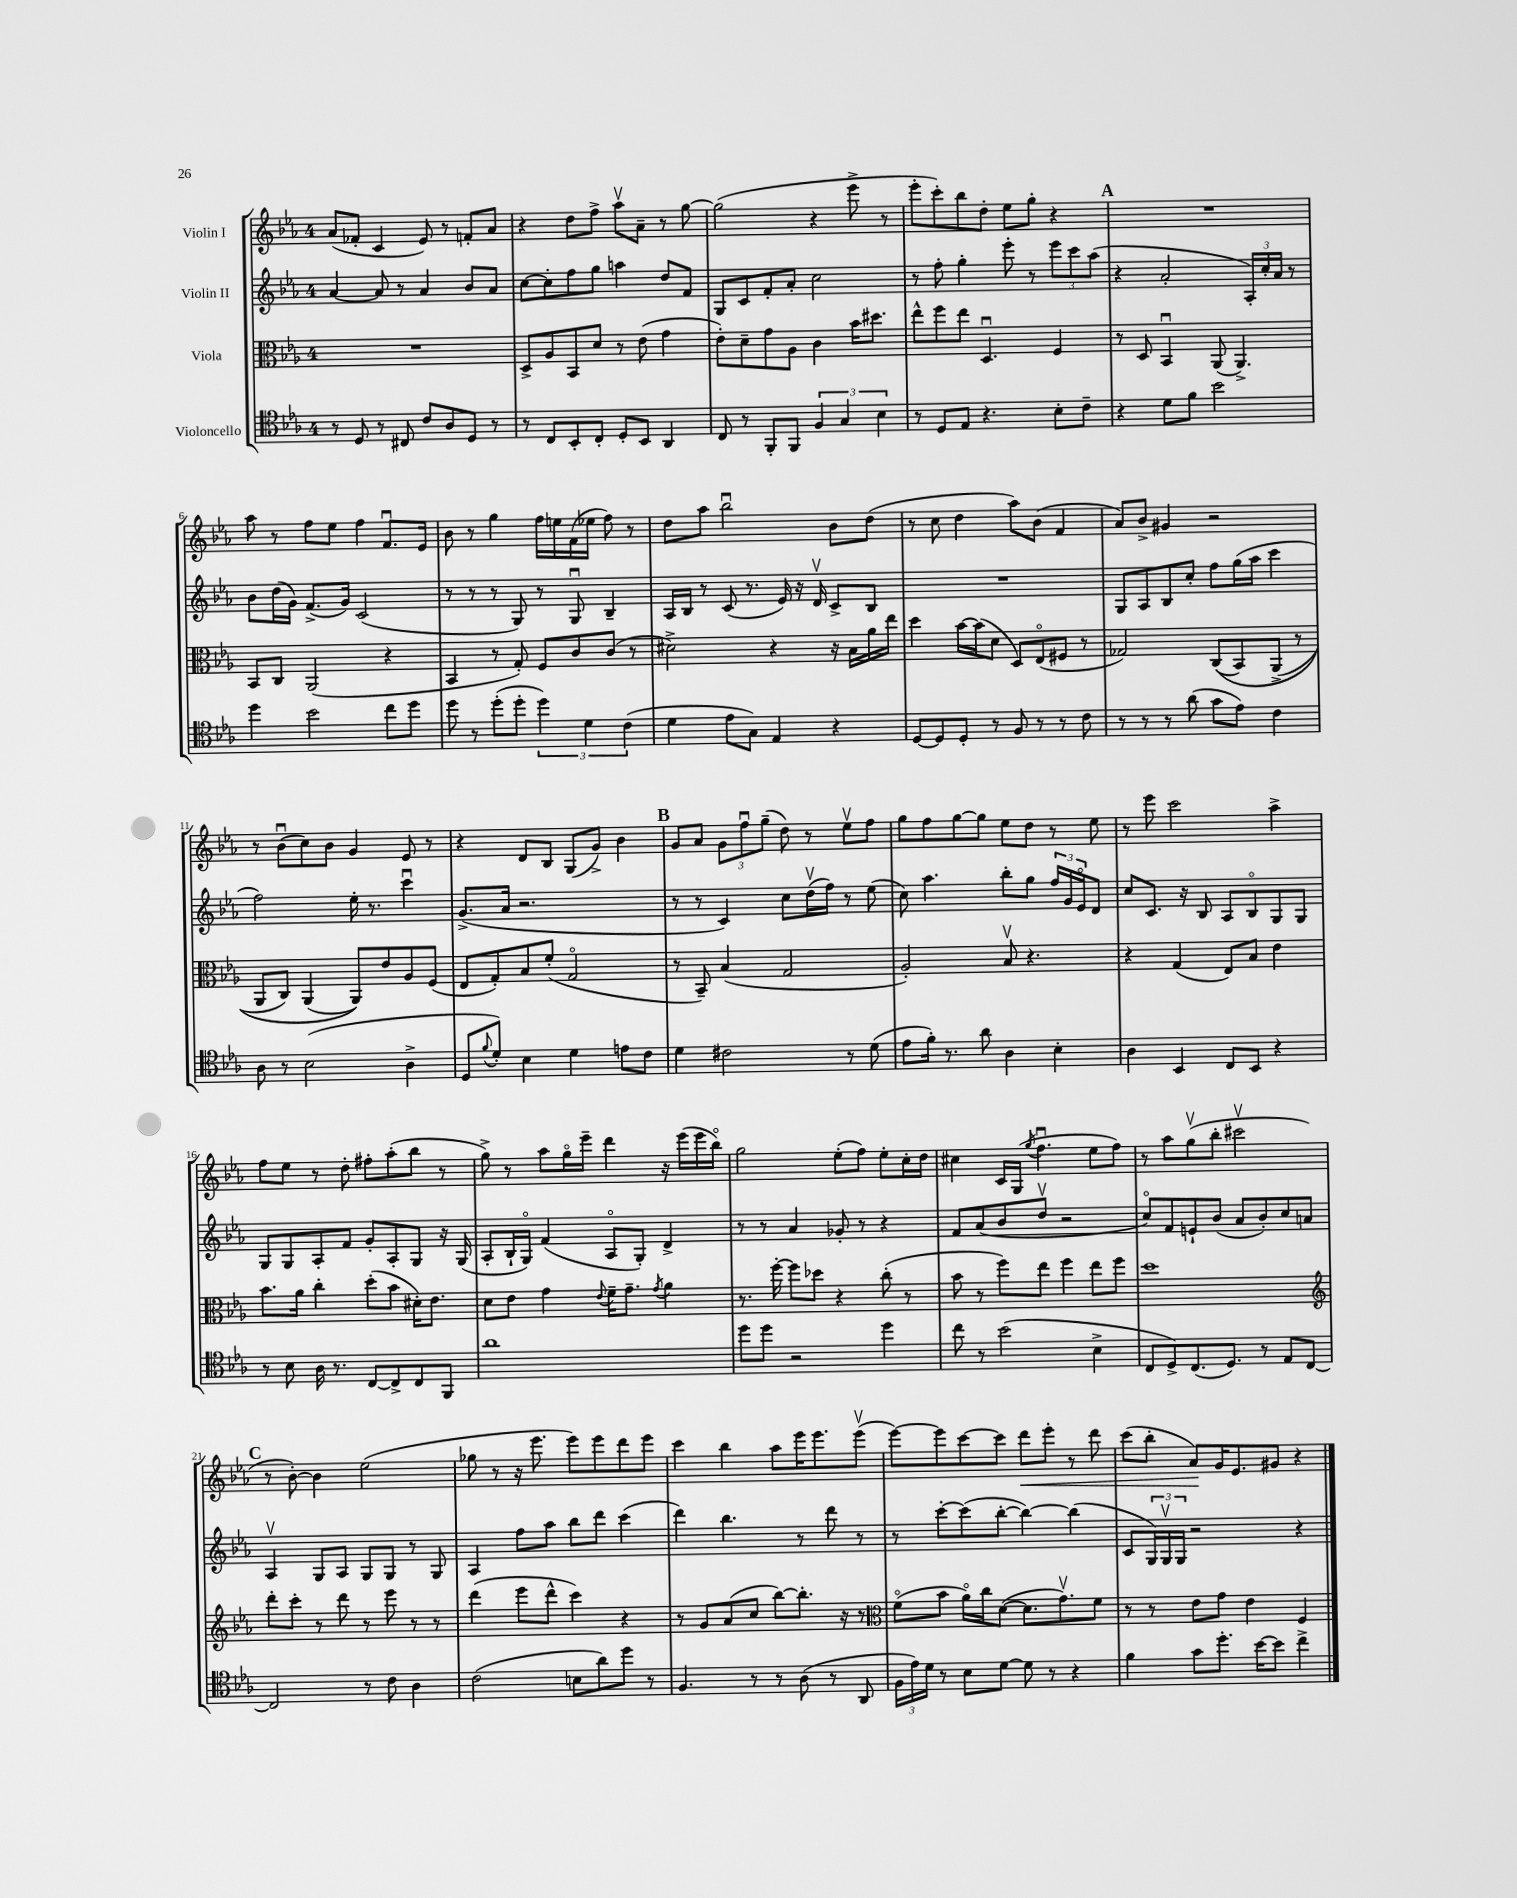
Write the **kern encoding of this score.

**kern	**kern	**kern	**kern
*staff4	*staff3	*staff2	*staff1
*clefC4	*clefC3	*clefG2	*clefG2
*k[b-e-a-]	*k[b-e-a-]	*k[b-e-a-]	*k[b-e-a-]
*M4/4	*M4/4	*M4/4	*M4/4
8r	1r	[4a-/	(8a-/L
8D/	.	.	8f-'/J
8r	.	8a-/]	4c/
8C#/	.	8r	.
8c/L	.	4a-/	8e-/)
8A-/	.	.	8r
8D/J	.	8b-/L	8f'/L
8r	.	8a-/J	8a-/J
=	=	=	=
8r	8D^/L	[8cc\L	4r
8C/L	8A-/	8cc'\]	.
8BB-'/	8BB-/	8ff\	8dd\L
8C'/J	8d/J	8gg\J	8ff^\J
8D'/L	8r	4aa\	8aa-v\L
8BB-/J	(8e-\	.	8a-~\J
4AA-/	4g\	8dd/L	8r
.	.	8f/J	[8gg\
=	=	=	=
8C/	8e-'\L)	8G/L	(2gg\]
8r	8d~\	8c/	.
8FF'/L	8g\	8f'/	.
8FF/J	8A-\J	8a-'/J	.
6F/	4c\	2cc\	4r
6G/	.	.	.
.	16b-\LK	.	8eee-^\
.	8.dd#\J	.	.
6B-\	.	.	.
.	.	.	8r
=	=	=	=
8r	8ee-^^\L	8r	8eee-'\L
8D/L	8ff\	8ff'\	8ccc'\)
8E-/J	8ee-\J	4gg'\	8bb-\
4.r	4.Du/	.	8dd'\J
.	.	8eee-'\	8ee-\L
.	.	8r	8gg'\J
8B-'\L	4F/	12eee-\L	4r
.	.	12ccc\	.
8c~\J	.	.	.
.	.	(12aa-\J	.
=	=	=	=
4r	8r	4r	1r
.	8D/	.	.
8d\L	4BB-u/	2a-'/	.
8f\J	.	.	.
2b-\	(8AA-/	.	.
.	4.AA-^/)	.	.
.	.	24A-'/LL)	.
.	.	24cc'/	.
.	.	24a-/JJ	.
.	.	8r	.
=	=	=	=
4dd\	8BB-/L	8b-\L	8aa-\
.	8C/J	(16dd\L	8r
.	.	16g\JJ)	.
2b-\	(2AA-/	(8.f^/L	8ff\L
.	.	.	8ee-\J
.	.	16g/Jk)	.
.	.	(2c/	4ff\
8cc\L	4r	.	8.fu/L
8dd\J	.	.	.
.	.	.	16e-/Jk
=	=	=	=
8dd\	4BB-/	8r	8b-\
8r	.	8r	8r
(8dd'\L	8r	8r	4gg\
8dd'\J	8G'/)	8G/)	.
6dd\)	8F/L	8r	16ff\LL
.	.	.	16ee\
.	8c/	8Gu/	(16f\
6d\	.	.	.
.	.	.	16ee-\JJ
.	(8c/J	4B-~/	8ff\)
(6c\	.	.	.
.	8r	.	8r
=	=	=	=
4d\	2d#^\)	16A-/LL	8dd\L
.	.	16B-/JJ	.
.	.	8r	8aa-\J
8e-\L	.	(8c/	2bb-u\
8G\J)	.	8.r	.
4E-/	4r	.	.
.	.	16e-/)	.
.	.	16r	.
.	.	16dv/	.
4r	16r	8c^/L	8b-\L
.	16B-\LL	.	.
.	16a-\	8B-/J	(8dd\J
.	16ee-\JJ	.	.
=	=	=	=
[8D/L	4dd\	1r	8r
8D/]	.	.	8cc\
8D'/J	[16b-\LL	.	4dd\
.	(16b-\]J	.	.
8r	8d\J	.	.
8F/	8D/L)	.	8aa-\L)
8r	(8E-o/	.	(8b-\J
8r	8F#/J	.	4f/
8c\	8r	.	.
=	=	=	=
8r	2G-/)	8G/L	8a-/L)
8r	.	8A-/	8b-^/J
8r	.	8B-/	4g#/
(8a-\	.	8cc'/J	.
8g\L	&((8C/L	8ff\L	2r
8e-\J)	8BB-/)	(16gg\L	.
.	.	16aa-\JJ	.
4c\	(8AA-^/J	4ccc\	.
.	8r	.	.
=	=	=	=
8A-\	8AA-/L	2ff\)	8r
8r	8C/J)	.	(8b-u\L
(2B-\	(4AA-/	.	8cc\)
.	.	.	8b-\J
.	8AA-/L)&)	16ee-'\	4g/
.	.	8.r	.
.	8e-/	.	.
4A-^\	8A-/	4cccu\	8e-/
.	(8F/J	.	8r
=	=	=	=
8D/L	8E-/L	(8.g^/L	4r
8qqf/	.	.	.
8d'/J)	8G'/)	.	.
.	.	16a-/Jk	.
4B-\	8B-/	2.r	8d/L
.	(8f'/J	.	8B-/J
4d\	2Go/	.	(8G/L
.	.	.	8g^/J)
8e\L	.	.	4b-\
8c\J	.	.	.
=	=	=	=
4d\	8r	8r	8g/L
.	8BB-~/)	8r	8a-/J
2c#\	(4B-/	4c/)	12g\L
.	.	.	12ffu\
.	.	.	(12gg~\J
.	2G/	8cc\L	8dd\)
.	.	(16ddv\L	8r
.	.	16ff\JJ)	.
8r	.	8r	8ee-v\L
(8d\	.	(8ee-\	8ff\J
=	=	=	=
8e-\L	2A-'/)	8cc\)	8gg\L
16f'\Jk)	.	4.aa-\	8ff\
8.r	.	.	.
.	.	.	[8gg\
8a-\	.	.	8gg\]J
4A-\	8B-v/	8bb-'\L	8ee-\L
.	4.r	8gg\J	8dd\J
4B-'\	.	24ff/LL	8r
.	.	24g/	.
.	.	24e-o/J	.
.	.	8d/J	8ee-\
=	=	=	=
4A-\	4r	8cc/L	8r
.	.	8.c/J	8eee-\
4BB-/	(4G/	.	2ccc\
.	.	16r	.
.	.	8B-/	.
8C/L	8E-/L)	8A-/L	.
8BB-/J	8B-/J	8B-o/	.
4r	4e-\	8G/	4aa-^\
.	.	8G/J	.
=	=	=	=
8r	8.b-\L	8G/L	8ff\L
8B-\	.	8G/	8ee-\J
.	16a-\Jk	.	.
16A-\	4cc'\	8A-'/	8r
8.r	.	.	.
.	.	8f/J	8dd'\
[8C/L	(8dd'\L	8g'/L	8ff#'\L
8C^/]	8b-\J	8A-'/	(8aa-'\
8C/	16d#'\LK)	8G/J	8bb-\J
.	8.e-\J	.	.
8FF/J	.	16r	8r
.	.	(16G/	.
=	=	=	=
1a-	8d\L	8A-'/L	8gg^\)
.	8e-\J	16B-`/L	8r
.	.	16Go/JJ)	.
.	4g\	(4f/	8aa-\L
.	.	.	16ggo\L
.	.	.	16eee-~\JJ
.	8qqe-/	.	.
.	16f~\LK	8A-o/L	4ddd\
.	8.g~\J	.	.
.	.	8G'/J)	.
.	8qg/	.	.
.	4a-\	4d^/	16r
.	.	.	(16eee-\LL
.	.	.	16eee-\
.	.	.	16bb-o\JJ)
=	=	=	=
8dd\L	8.r	8r	2gg\
8dd\J	.	8r	.
.	[16ff'\	.	.
2r	8ff\]L	4a-/	.
.	8dd-\J	.	.
.	4r	8g-'/	(8ee-'\L
.	.	8r	8ff\J)
4dd\	(8cc'\	4r	8ee-'\L
.	8r	.	16cc'\L
.	.	.	16dd\JJ
=	=	=	=
8cc\	8b-\	8f/L	4cc#\
8r	8r	(8a-/	.
(2b-\	8ff\L)	8b-/	16c/LL
.	.	.	(16G/JJ
.	.	.	8qgg/
.	8ee-\J	8ddv/J	4.ffu\
.	4ff\	2r	.
4B-^\	8ee-\L	.	8ee-\L
.	8ff\J	.	8ff\J)
=	=	=	=
8C/L	1dd	8cco/L)	8r
8D^/)	.	8f/	8aa-\L
(8.C/	.	8e`/	(8ggv\
.	.	(8b-/J	8bb-'\J
8.D/J)	.	.	.
.	.	8a-/L	2ccc#v\
8r	.	8b-'/)	.
8E-/L	.	8cc/	.
[8C/J	.	8a/J	.
=	=	=	=
*	*clefG2	*	*
2C/]	8ddd'\L	4A-v/	8r
.	8ccc'\J	.	[8b-'\)
.	8r	8G/L	4b-\]
.	8ddd\	8A-/J	.
8r	8r	8G/L	(2ee-\
8c\	8eee-\	8G/J	.
4A-\	8r	8r	.
.	8r	8G/	.
=	=	=	=
(2c\	(4ddd\	4A-/	8gg-\
.	.	.	8r
.	8eee-\L	8ff\L	16r
.	.	.	8.eee-\
.	8ddd^^\J	8aa-\J	.
8B\L	4ccc\)	8bb-\L	8eee-\L)
8a-\)	.	8ddd\J	8eee-\
8dd\J	4r	(4ccc\	8ddd\
8r	.	.	8eee-\J
=	=	=	=
4.F/	8r	4ddd\)	4ccc\
.	8g/L	.	.
.	(8a-/	4.bb-\	4bb-\
8r	8cc/J	.	.
8r	[8bb-\L)	.	8aa-\L
(8A-\	8.bb-'\]J	8r	16eee-\K
.	.	.	8.eee-\
8r	.	8ddd\	.
.	16r	.	.
8AA-/	8r	8r	(8eee-v\J
=	=	=	=
*	*clefC3	*	*
24F\LL	(8fo\L	8r	[8eee-\L)
24e-\)	.	.	.
24d\JJ	.	.	.
8r	8b-\J	[8ccc'\L	8eee-\]
8B-\L	16a-o\LL)	(8ccc\]	[8ccc\
.	16cc\J	.	.
[8d\J	([8d\J	[8bb-'\J	8ccc\]J
8d\]	8.d\]L	4bb-\_)	8ddd\L
8r	.	.	8eee-'\J
.	8.gv\)	.	.
4r	.	(4bb-\]	8r
.	8f\J	.	8ddd\
=	=	=	=
4f\	8r	8c/L	(8ccc\L
.	8r	24G/L)	8bb-'\J
.	.	24Gv/	.
.	.	24G/JJ	.
8g\L	8e-\L	2r	8a-/L)
8.dd'\J	8g\J	.	16g/K
.	.	.	8.e-/
.	4e-\	.	.
[16b-\LK	.	.	.
8b-\]J	.	.	8g#/J
4cc^\	4F/	4r	4r
==	==	==	==
*-	*-	*-	*-
